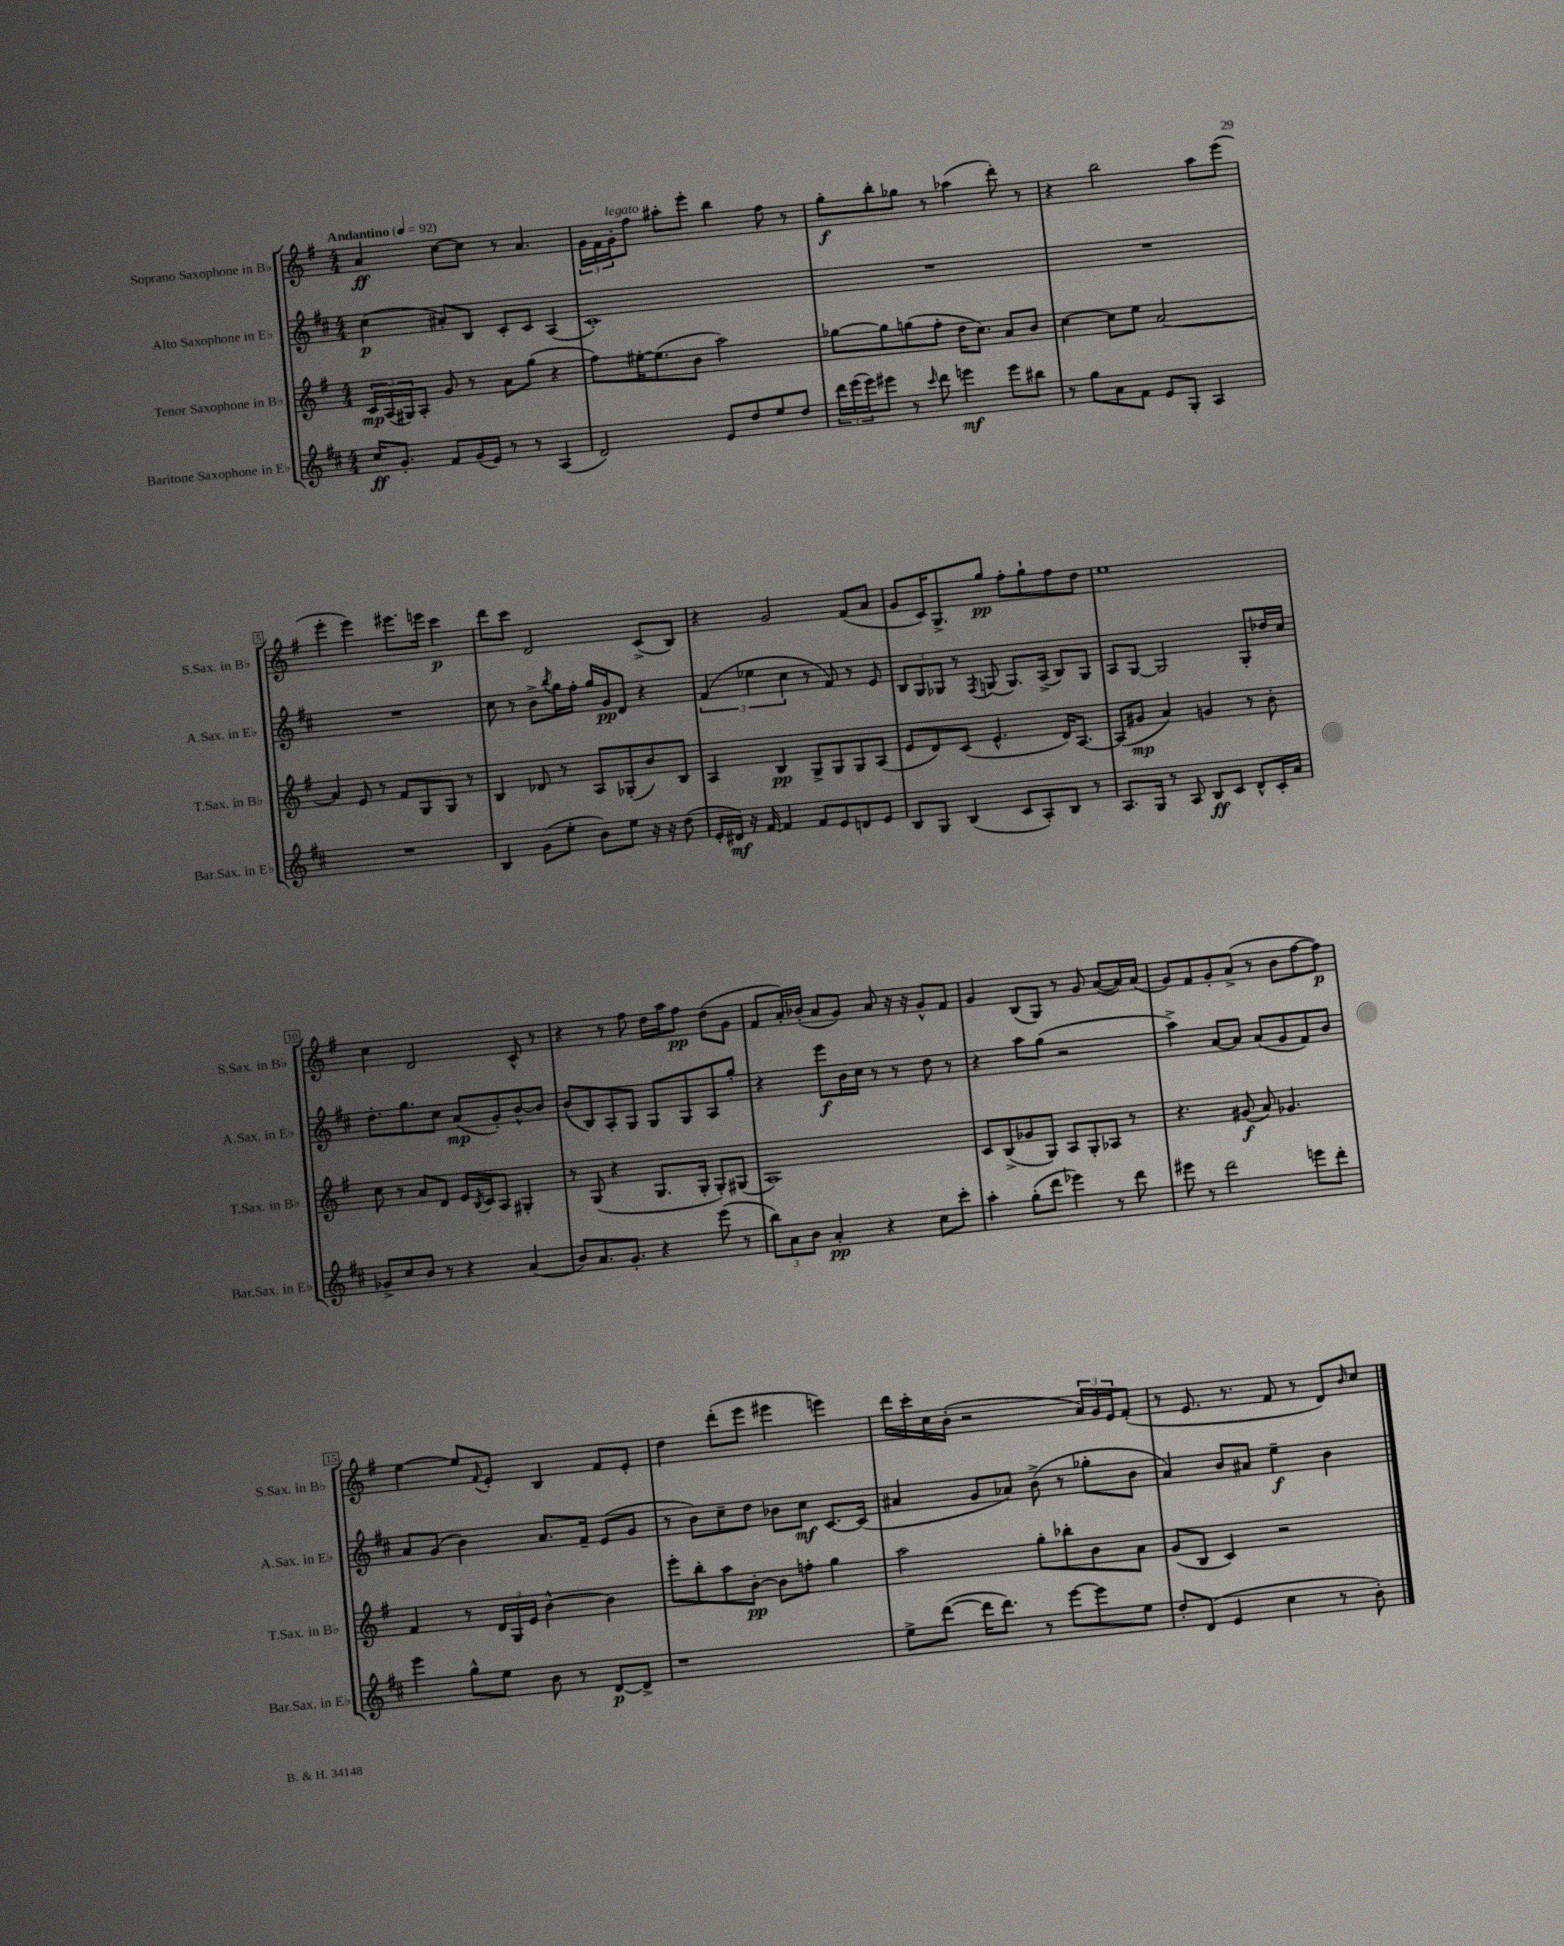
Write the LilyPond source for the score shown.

<<
\new StaffGroup <<
\new Staff = "s0" \with { instrumentName = "Soprano Saxophone in Bb" shortInstrumentName = "S.Sax. in Bb" } {
    \clef treble \key g \major \numericTimeSignature \time 4/4 \tempo "Andantino" 4 = 92
    a'4\ff c''8~ c''8 r8 a'4. |
    \tuplet 3/2 { g'16 fis'16 g'16-.^\markup { \italic "legato" } } fis''8 ais''8-. e'''8-. b''4 fis''8 r8 |
    g''8-.\f b''8-. ges''8 r8 aes''4( d'''8-.) r8 |
    r4 b''2 a''8 e'''8( |
    e'''4-. e'''4) eis'''8. e'''16 c'''4\p |
    d'''8 c'''8 d'2 c'8->( b8) |
    r4 g'2 fis'8( a'8 |
    g'8 c'16) g8.-> g''8\pp fis''8-. g''8-! fis''8 d''8 |
    e''1 |
    c''4 d'2 c'8-^ r8 |
    r4 r8 fis''8 d''16 a''16 fis''8\pp d''8( g'8 |
    fis'8 a'16-.) bes'16-.( a'8 g'8) a'8 r16 r16 g'8-^ fis'8 |
    g'4 b8( g8) r8 g'8 a'8~( a'16) a'16( |
    g'8) fis'8 g'8-. a'8->( r8 b'8 fis''8~ fis''8\p) |
    e''4~ e''8 \appoggiatura { fis'8 } e'8-. b4 fis'8 e'8-. |
    d''4 d'''8-.( e'''8 eis'''4 e'''4) |
    d'''16 c'''16-. c''16 b'16-.( r2 \tuplet 3/2 { a'16) g'16 e'16 } fis'8-.( |
    r8 e'8. r8. fis'8 r8 d'8) \grace { b'16 } c''8 \bar "|." |
}
\new Staff = "s1" \with { instrumentName = "Alto Saxophone in Eb" shortInstrumentName = "A.Sax. in Eb" } {
    \clef treble \key d \major \numericTimeSignature \time 4/4
    cis''4\p( ais'8-.) b8 cis'8-. cis'8 a4( |
    cis'1-.) |
    R1 |
    R1 |
    R1 |
    cis''8 r8 b'8-> \acciaccatura { b''8 } g''16 fis''16-. g''16 g'16\pp d'8 r4 |
    \tuplet 3/2 { fis'4( ees''4 cis''4 } r8 fis'8) r8 e'8 |
    \tuplet 3/2 { b8 g8 ges8 } r8 \acciaccatura { fis8 } g8( g8.) a16->( b8) g8 |
    a8 g8~ g2 g8-. des''16 cis''16 |
    d''8.-. g''8. cis''8 a'8\mp( g'8-.) b'8~-^ b'8 |
    b'8( b8) a8-. g8 g8 g8 a8 g''8-. |
    r4 e'''8\f b'16 cis''16 r8 r8 d''8 r8 |
    r4 a''8 g''8( r2 |
    a''4->) a'8~ a'8 a'8( g'8 fis'8) b'8 |
    a'8 g'8( b'4) a'8. fis'16-- e'8( g'8 |
    r8 b'8) cis''8-- d''8 bes'8 cis''8\mf cis'8.~ cis'16( |
    ais'4 g'8 aes'8) b'8->( r8 ges''8-. b'8 |
    a'4) b'8 ais'8 e''4--\f b'4 \bar "|." |
}
\new Staff = "s2" \with { instrumentName = "Tenor Saxophone in Bb" shortInstrumentName = "T.Sax. in Bb" } {
    \clef treble \key g \major \numericTimeSignature \time 4/4
    \tuplet 3/2 { c'16\mp a16( gis16) } a8-. g'8 r8 a'8 g''8( r4 |
    fis''8) eis''16~-. eis''8.( b'8 a''2) |
    ges''8~ ges''8 g''8( fis''8-. d''16 c''8.) a'8 b'8 |
    c''4~ c''8 e''8 a'2~ |
    a'4 e'8 r8 fis'8 g8 g8 r8 |
    b4 des'8 r8 a8 ges8-.( b'8) b8 |
    a4 b4\pp g8-> g8 g8 a8( |
    e'8 d'8) c'8( e'4.-^ d'16) a8.~ |
    a8( gis'8\mp a'4) g'4 r8 b'8-. |
    c''8 r8 a'8 d'8 e'16 \acciaccatura { b8 } c'16 a8 gis4-. |
    r8 g8( r4 g8. g16-. g8-.) gis8( |
    a1) |
    c'8 b8->( ges'8 g8) a8 g8-. aes8 r8 |
    r4. gis'8\f( a'8) ges'4. |
    fis'4 r8 \tuplet 3/2 { d'16 g16 e'16 } b'4~-^ b'4 |
    e'''8-. b''8-. a''8 b'8~-.\pp b'8 f''8-. g''4 |
    a''2 g''8-. bes''8-. b'8 a'8 |
    g'8( b8 c'4) r2 \bar "|." |
}
\new Staff = "s3" \with { instrumentName = "Baritone Saxophone in Eb" shortInstrumentName = "Bar.Sax. in Eb" } {
    \clef treble \key d \major \numericTimeSignature \time 4/4
    cis''16\ff g'8.-. fis'8 g'16( e'16) r8 r8 a4( |
    d'2) e'8 d''8 e''8 d''8 |
    \tuplet 3/2 { d'''16 e'''16( e'''16) } eis'''8 r8 \grace { cis'''16 } d'''8 e'''4\mf e'''8 bis''8 |
    r8 g''8 a'8 fis'8 e'8 g8-. a4 |
    R1 |
    b4 g'8( e''8-. b'8) e''8 r16 r16 d''8( |
    e'16-. dis'16\mf) r16 fis'16~ fis'4 fis'8 e'8 d'8 e'8 |
    b8 g8 b4( cis'8 a8-.) b8 r8 |
    a8. g16 r8 a8 b8\ff cis'8 d'8-^ cis'16-. a'16 |
    ges'8-> cis''8 b'8 r8 r4 a'4( |
    b'8) a'8. g'8.-. r4 e'''8( r8 |
    \tuplet 3/2 { b''8) a'8 b'8 } a'4-.\pp r4 cis''8 cis'''8-. |
    a''4-. g''8-.( d'''8 ees'''4) r8 d'''8 |
    eis'''8 r8 d'''2 e'''8 d'''8-. |
    e'''4 g''8-^ e''8 b'8 r8 d'8~\p d'8-> |
    r1 |
    e''8-> d'''8~( d'''16 d'''8.) r8 e'''8~ e'''8 e''8 |
    d''8-. d'8( e'4 cis''4 r8 b'8-.) \bar "|." |
}
>>
>>
\layout { \context { \Score \override BarNumber.stencil = #(make-stencil-boxer 0.1 0.3 ly:text-interface::print) } }
